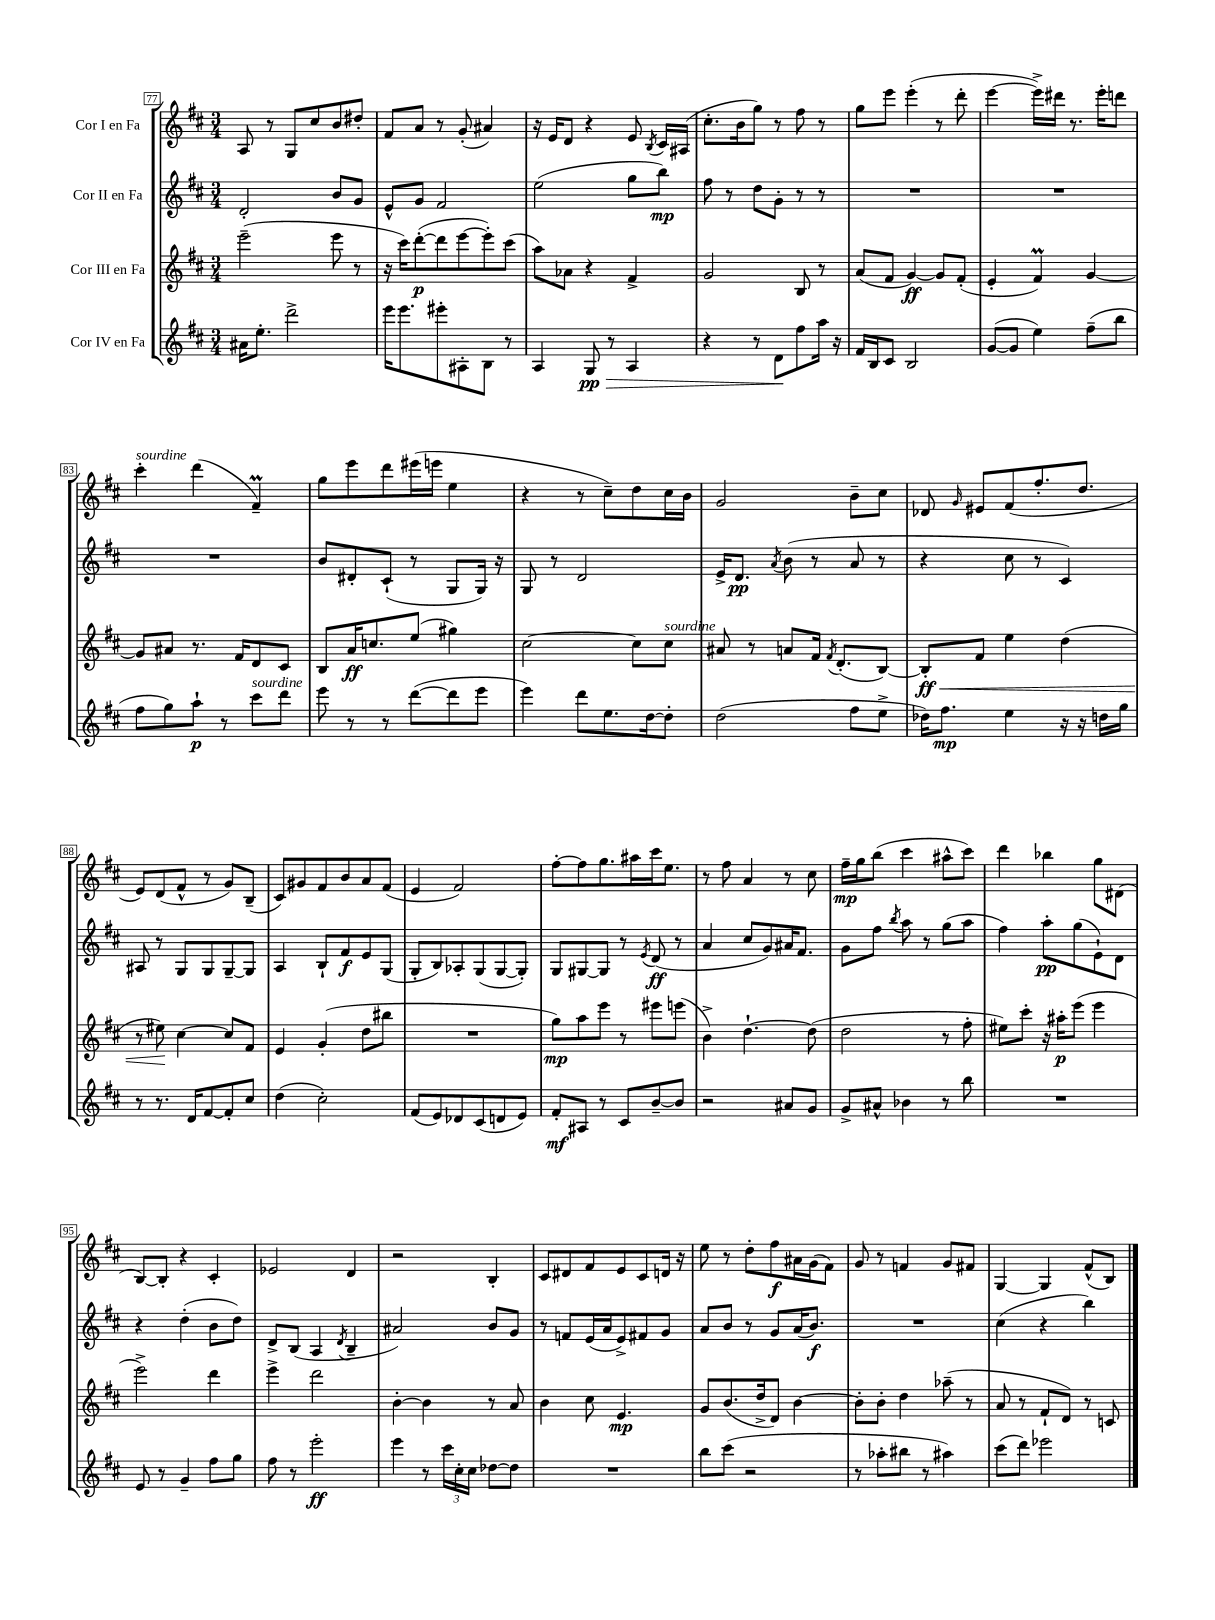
<<
\new StaffGroup <<
\new Staff = "s0" \with { instrumentName = "Cor I en Fa" } {
    \clef treble \key d \major \numericTimeSignature \time 3/4
    \autoBeamOff a8 r8 g8[ cis''8 b'8 dis''8]-. |
    fis'8[ a'8] r8 g'8-.( ais'4) |
    r16 e'16[ d'8] r4 e'8 \acciaccatura { b8 } cis'16[ ais16]( |
    cis''8.[-. b'16 g''8]) r8 fis''8 r8 |
    g''8[ e'''8] e'''4-.( r8 d'''8-. |
    e'''4~ e'''16[->) dis'''16] r8. e'''16[-. d'''8] |
    cis'''4-.^\markup { \italic "sourdine" } d'''4( fis'4--\prall) |
    g''8[ e'''8 d'''8 eis'''16( e'''16] e''4 |
    r4 r8 cis''8[--) d''8 cis''16 b'16] |
    g'2 b'8[-- cis''8] |
    des'8 \grace { g'16 } eis'8[ fis'8( fis''8.-. d''8.] |
    e'8[) d'8( fis'8]-^ r8 g'8[) b8]--( |
    cis'8[) gis'8 fis'8 b'8 a'8 fis'8]( |
    e'4 fis'2) |
    fis''8[~-. fis''8 g''8. ais''16 cis'''16 e''8.] |
    r8 fis''8 a'4 r8 cis''8 |
    fis''16[--\mp g''16 b''8]( cis'''4 ais''8[-^ cis'''8]) |
    d'''4 bes''4 g''8[ dis'8]( |
    b8[~) b8]-. r4 cis'4-. |
    ees'2 d'4 |
    r2 b4-. |
    cis'8[ dis'8 fis'8 e'8 cis'8 d'16] r16 |
    e''8 r8 d''8[-. fis''8\f ais'16 g'16( fis'8]) |
    g'8 r8 f'4 g'8[ fis'8] |
    g4~ g4 fis'8[-^( b8]) \bar "|." |
}
\new Staff = "s1" \with { instrumentName = "Cor II en Fa" } {
    \clef treble \key d \major \numericTimeSignature \time 3/4
    \autoBeamOff d'2-. b'8[ g'8] |
    e'8[-^ g'8] fis'2 |
    e''2( g''8[ b''8]\mp) |
    fis''8 r8 d''8[ g'8]-. r8 r8 |
    R2. |
    R2. |
    R2. |
    b'8[ dis'8-. cis'8]-!( r8 g8[ g16]) r16 |
    g8 r8 d'2 |
    e'16[-> d'8.]\pp \acciaccatura { a'8 } b'8( r8 a'8 r8 |
    r4 cis''8 r8 cis'4) |
    ais8 r8 g8[ g8 g8~-- g8] |
    a4 b8[-! fis'8\f e'8 g8]( |
    g8[-. b8) aes8-. g8( g8~ g8]-.) |
    g8[ gis8~ gis8] r8 \acciaccatura { e'8 } d'8\ff( r8 |
    a'4 cis''8[ g'8) ais'16 fis'8.] |
    g'8[ fis''8] \acciaccatura { b''8 } a''8 r8 g''8[( a''8] |
    fis''4) a''8[-.\pp g''8( e'8-!) d'8] |
    r4 d''4-.( b'8[ d''8]) |
    d'8[-> b8]( a4 \acciaccatura { d'8 } b4-- |
    ais'2) b'8[ g'8] |
    r8 f'8[ e'16( a'16 e'8->) fis'8 g'8] |
    a'8[ b'8] r8 g'8[ a'16( b'8.]\f) |
    R2. |
    cis''4( r4 b''4) \bar "|." |
}
\new Staff = "s2" \with { instrumentName = "Cor III en Fa" } {
    \clef treble \key d \major \numericTimeSignature \time 3/4
    \autoBeamOff e'''2--( e'''8 r8 |
    r16 cis'''16[) d'''8~-.\p( d'''8 e'''8~ e'''8-.) cis'''8]( |
    a''8[) aes'8] r4 fis'4-> |
    g'2 b8 r8 |
    a'8[( fis'8] g'4~\ff) g'8[ fis'8]-.( |
    e'4-. fis'4\prall) g'4~ |
    g'8[ ais'8] r8. fis'16[ d'8 cis'8] |
    b8[ a'16\ff c''8. e''8]( gis''4) |
    cis''2~ cis''8[ cis''8]^\markup { \italic "sourdine" } |
    ais'8 r8 a'8[ fis'16] \acciaccatura { fis'8 } d'8.[-.( b8]~) |
    b8[-.\ff\< fis'8] e''4 d''4( |
    r8 eis''8\!) cis''4~ cis''8[ fis'8] |
    e'4 g'4-.( d''8[ bis''8] |
    R2. |
    g''8[\mp) a''8 e'''8] r8 eis'''8[ e'''8]( |
    b'4->) d''4.~-! d''8( |
    d''2 r8 fis''8-. |
    eis''8[) cis'''8]-. r16 ais''16[-.\p e'''8]( e'''4 |
    e'''2->) d'''4 |
    e'''4-> d'''2 |
    b'4~-. b'4 r8 a'8 |
    b'4 cis''8 e'4.\mp |
    g'8[ b'8.( d''16-> d'8]) b'4~ |
    b'8[-. b'8]-. d''4 aes''8--( r8 |
    a'8 r8 fis'8[-! d'8]) r8 c'8 \bar "|." |
}
\new Staff = "s3" \with { instrumentName = "Cor IV en Fa" } {
    \clef treble \key d \major \numericTimeSignature \time 3/4
    \autoBeamOff ais'16[ e''8.]-. d'''2-> |
    e'''16[ e'''8. eis'''8-. ais8-. b8] r8 |
    a4 g8\pp\> r8 a4 |
    r4 r8 d'8[\! fis''8 a''16] r16 |
    fis'16[ b16 cis'8] b2 |
    g'8[~( g'8] e''4) fis''8[--( b''8] |
    fis''8[ g''8) a''8]-!\p r8 cis'''8[^\markup { \italic "sourdine" } d'''8] |
    e'''8 r8 r8 d'''8[~( d'''8 e'''8] |
    e'''4) d'''8[ e''8. d''16~ d''8]-. |
    d''2( fis''8[ e''8]-> |
    des''16[) fis''8.]\mp e''4 r16 r16 d''16[ g''16] |
    r8 r8. d'16[ fis'8~ fis'8-. cis''8] |
    d''4( cis''2-.) |
    fis'8[( e'8) des'8 cis'8( d'8 e'8]) |
    fis'8[-.\mf ais8] r8 cis'8[ b'8~-- b'8] |
    r2 ais'8[ g'8] |
    g'8[-> ais'8]-^ bes'4 r8 b''8 |
    R2. |
    e'8 r8 g'4-- fis''8[ g''8] |
    fis''8 r8 e'''2-.\ff |
    e'''4 r8 \tuplet 3/2 { cis'''16[ cis''16-. cis''16] } des''8[~ des''8] |
    R2. |
    b''8[ cis'''8]( r2 |
    r8 aes''8[-. bis''8] r8 ais''4) |
    cis'''8[( d'''8]) ees'''2 \bar "|." |
}
>>
>>
\layout { \context { \Score currentBarNumber = #77 \override BarNumber.stencil = #(make-stencil-boxer 0.1 0.3 ly:text-interface::print) } }
